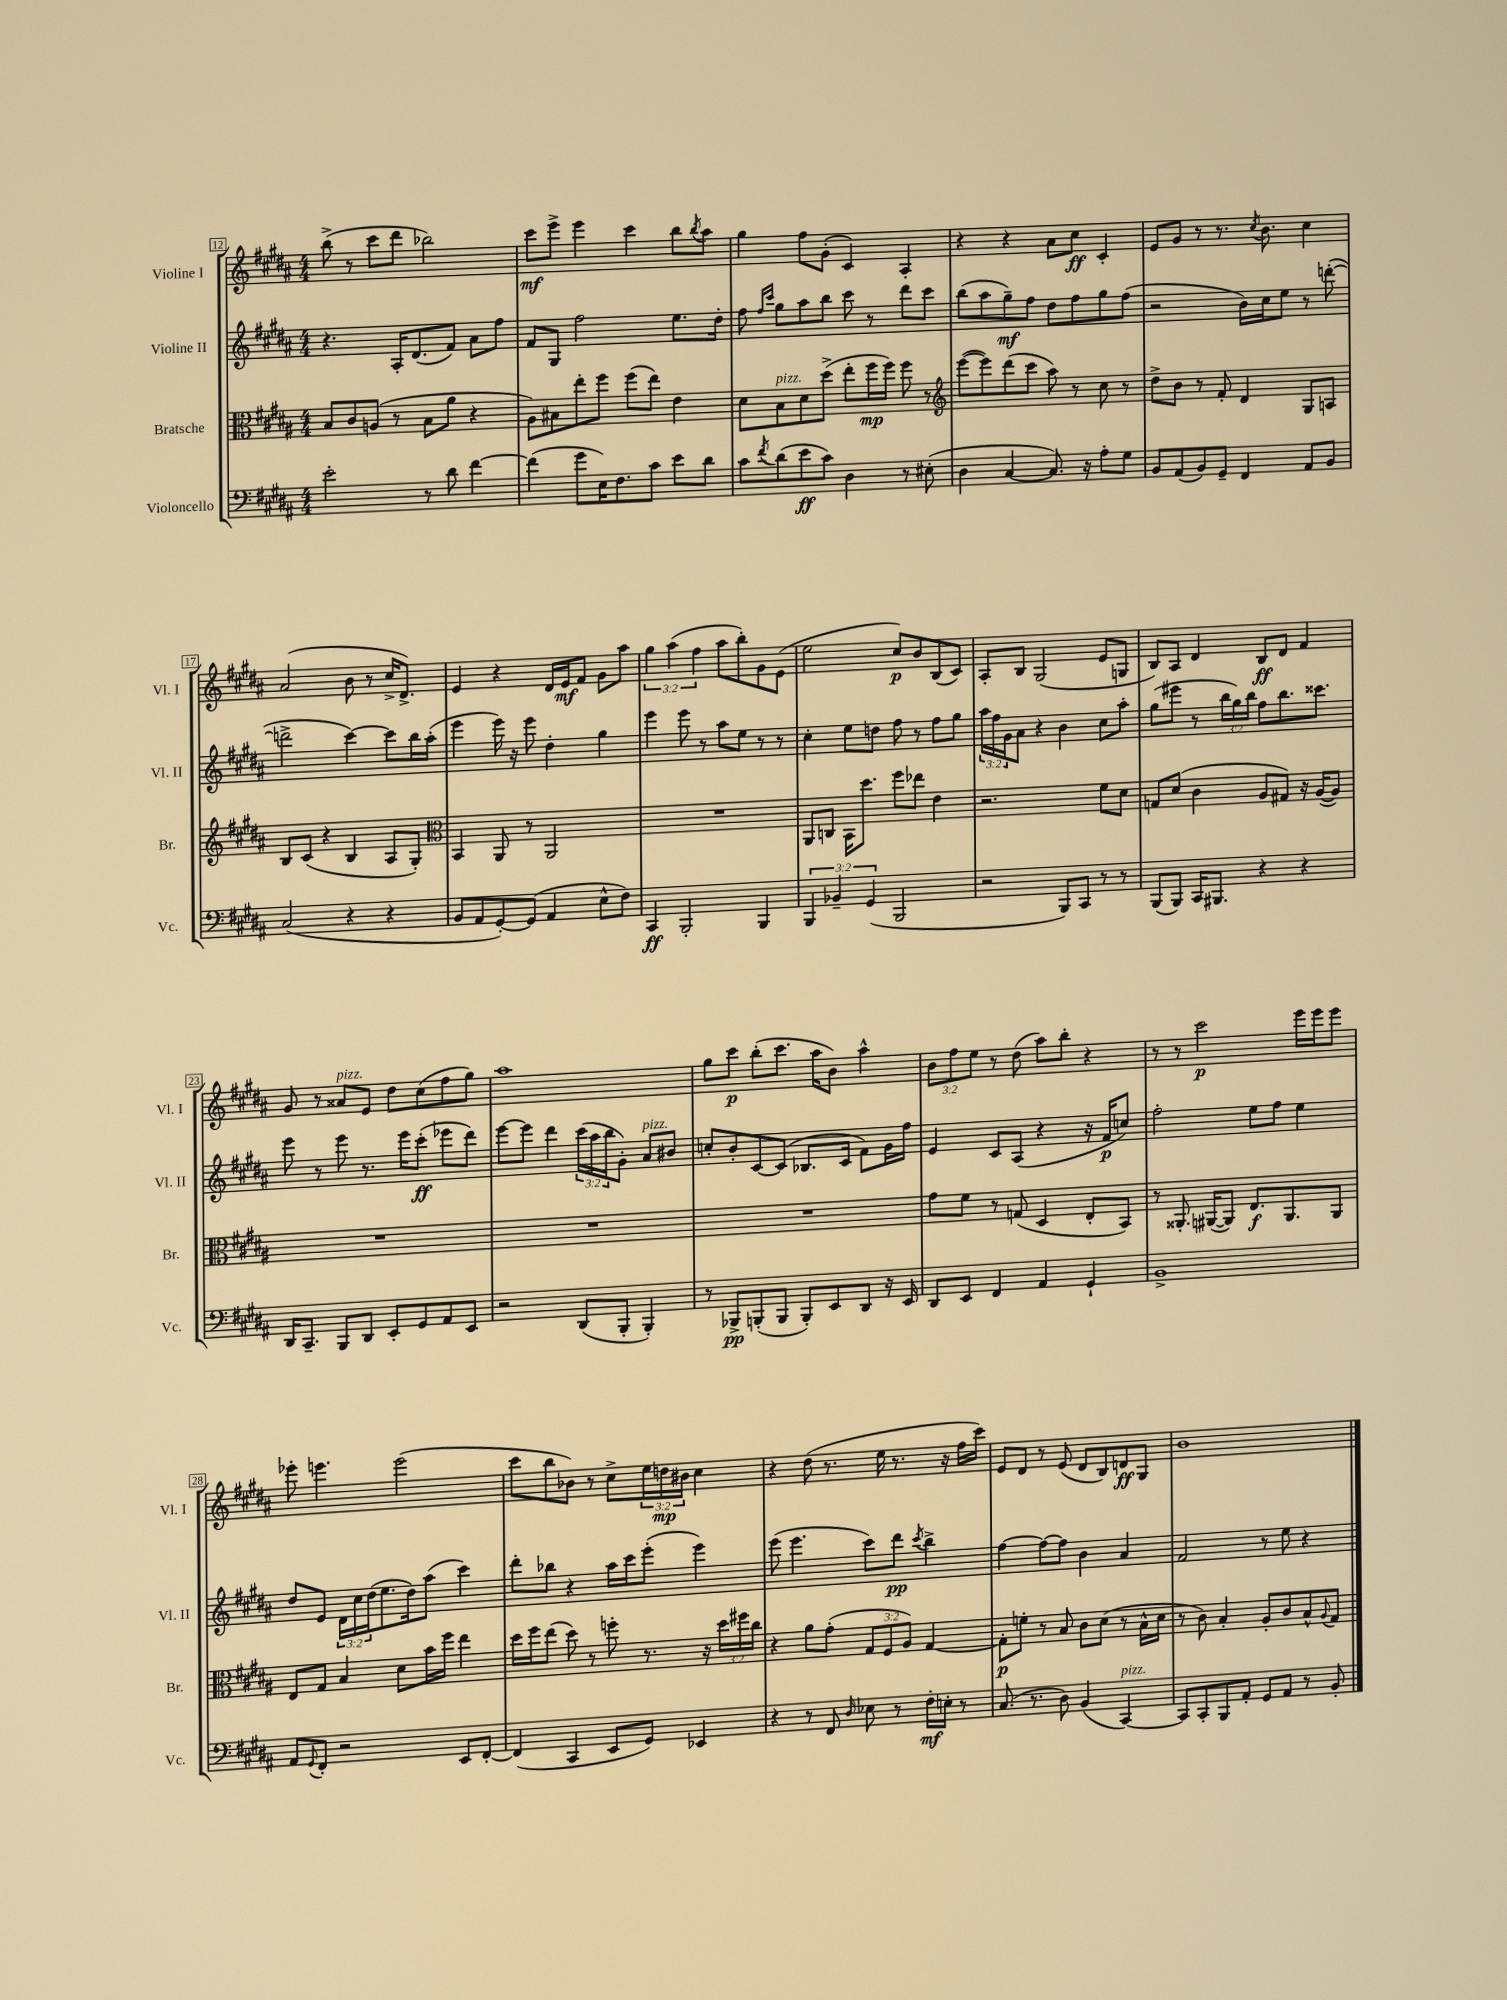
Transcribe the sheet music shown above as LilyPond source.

<<
\new StaffGroup <<
\new Staff = "s0" \with { instrumentName = "Violine I" shortInstrumentName = "Vl. I" } {
    \clef treble \key b \major \numericTimeSignature \time 4/4 \override Staff.TupletNumber.text = #tuplet-number::calc-fraction-text
    b''8->( r8 cis'''8 dis'''8 bes''2) |
    cis'''8\mf e'''8-> e'''4 cis'''4 b''8 \acciaccatura { b''8 } ais''8 |
    gis''4 fis''8 gis'8-.( cis'4) ais4-. |
    r4 r4 ais'8 cis''8\ff cis'4-. |
    e'8 gis'8 r8 r8. \acciaccatura { cis''8 } b'8. cis''4 |
    ais'2( b'8 r8 cis''16-> dis'8.->) |
    e'4 r4 dis'16 e'16\mf fis'8 gis'8 ais''8 |
    \tuplet 3/2 { gis''4 ais''4( fis''4 } ais''8 b''8-.) gis'8 e'8( |
    e''2 cis''8\p) b'8 b8( cis'8) |
    ais8-. b8 gis2( e'8 g8 |
    b8) ais8 dis'4 b8\ff dis'8 fis'4 |
    gis'8 r8 aisis'8^\markup { \italic "pizz." } e'8 dis''8 cis''8( fis''8 gis''8) |
    ais''1 |
    gis''8 cis'''8\p b''8-.( cis'''8. ais''16 b'8) ais''4-^ |
    \tuplet 3/2 { b'8 fis''8 e''8 } r8 dis''8( ais''8) b''8-. r4 |
    r8 r8 cis'''2\p e'''16 e'''16 e'''8 |
    ees'''8-. e'''4. e'''2( |
    cis'''8 b''8 bes'8) r8 cis''8-> \tuplet 3/2 { e''16 d''16\mp bis'16 } cis''4 |
    r4 dis''8( r8. e''16 r8. r16 fis''16 cis'''16) |
    e'8 dis'8 r8 e'8( dis'8 b8) d'8\ff gis8 |
    b'1 \bar "|." |
}
\new Staff = "s1" \with { instrumentName = "Violine II" shortInstrumentName = "Vl. II" } {
    \clef treble \key b \major \numericTimeSignature \time 4/4 \override Staff.TupletNumber.text = #tuplet-number::calc-fraction-text
    r4. ais16-. dis'8.( fis'8) ais'8 fis''8 |
    fis'8 gis8 fis''2 e''8. dis''16-. |
    fis''8 \grace { fis''16 cis'''16 } gis''8 ais''8 b''8 cis'''8 r8 dis'''8 cis'''8 |
    b''8( ais''8 gis''8--\mf) fis''8 dis''8 fis''8 gis''8 fis''8( |
    r2 b'16) cis''16 e''8 r8 d'''8~-.( |
    d'''2-> cis'''4~) cis'''8 b''16 ais''16-.( |
    e'''4 e'''16) r16 e'''8 dis''4-. gis''4 |
    e'''4 e'''8 r8 ais''8 e''8 r8 r8 |
    cis''4-. e''8 d''8 fis''8 r8 fis''8 gis''8 |
    \tuplet 3/2 { ais''16 fis''16 gis'16 } ais'8 r4 b'4 cis''8 ais''8-. |
    gis''8( eis'''8 r8 \tuplet 3/2 { b''16 gis''16) b''16 } fis''8 b''8. cisis'''8. |
    e'''8 r8 e'''8 r8. e'''16 cis'''8-.\ff( ees'''8 dis'''8) |
    e'''8~ e'''8 dis'''4 \tuplet 3/2 { cis'''16( ais''16 b''16 } gis'8-.) ais'8^\markup { \italic "pizz." } bis'8 |
    c''8-. b'8-. cis'8~ cis'8( bes8. cis'16 fis'8) gis'16 fis''16 |
    e'4 cis'8 ais8( r4 r16 fis'16\p c''8) |
    fis''2-. e''8 fis''8 e''4 |
    dis''8 e'8 \tuplet 3/2 { dis'16 cis''16 dis''16( } e''8. dis''16) ais''8( cis'''4) |
    dis'''8-. bes''8 r4 ais''16 cis'''16 e'''8-.( e'''4) |
    e'''8( e'''4. cis'''8) dis'''8\pp \acciaccatura { cis'''8 } b''4-> |
    fis''4~ fis''8~ fis''8 b'4 ais'4 |
    fis'2 r8 e''8 r4 \bar "|." |
}
\new Staff = "s2" \with { instrumentName = "Bratsche" shortInstrumentName = "Br." } {
    \clef alto \key b \major \numericTimeSignature \time 4/4 \override Staff.TupletNumber.text = #tuplet-number::calc-fraction-text
    b8 cis'8 a8( r8 b8 ais'8 r4 |
    ais8) bis8 e''8-. fis''8 fis''8( e''8) e'4 |
    dis'8 b8^\markup { \italic "pizz." } dis'8 dis''8->( e''8-. fis''16\mp fis''16) fis''8 r8 |
    \clef treble e'''8~( e'''8) dis'''8( cis'''8 ais''8) r8 cis''8 r8 |
    dis''8-> b'8 r8 fis'8-. dis'4 gis8 a8 |
    b8 cis'8( r4 b4 ais8 gis8-.) |
    \clef alto b,4 ais,8 r8 ais,2 |
    R1 |
    ais,8 c8 b,16 dis''8. fis''8 ees''8 e'4 |
    r2. fis'8 dis'8 |
    g8 dis'8( cis'4 ais8 gis8) r16 ais16~( ais8) |
    R1 |
    R1 |
    R1 |
    gis'8 fis'8 r8 g8( dis4 e8-. b,8) |
    r8 aisis,8.-. ais,16~( ais,8) e8.\f ais,8. ais,8 |
    e8 gis8 b4 dis'8 b'16 fis''16 e''4 |
    dis''16 fis''16 e''8( dis''8) r8 f''8-. r8. r16 \tuplet 3/2 { dis''16 fis''16 cis''16 } |
    r4 ais'8 gis'8-.( \tuplet 3/2 { gis8 fis8 ais8) } gis4~ |
    gis8-.\p f'8-. r8 b8 cis'8 dis'8( r8 b16-^ dis'16 |
    r8 cis'8) b4-. ais8-. cis'8 b8-^ \appoggiatura { ais8 } gis8 \bar "|." |
}
\new Staff = "s3" \with { instrumentName = "Violoncello" shortInstrumentName = "Vc." } {
    \clef bass \key b \major \numericTimeSignature \time 4/4 \override Staff.TupletNumber.text = #tuplet-number::calc-fraction-text
    e'2-. r8 dis'8 fis'4~ |
    fis'4( gis'8 e16) fis8. cis'8 e'8 dis'8 |
    cis'8 \acciaccatura { fis'8 } dis'8( e'8\ff cis'8) dis4 r8 eis8-.( |
    dis4 cis4~ cis8.) r16 ais8-. gis8 |
    b,8 ais,8( b,8) gis,8-- fis,4 ais,8 b,8 |
    cis2( r4 r4 |
    b,8 ais,8 gis,8~-.) gis,8( ais,4 e8-^ fis8) |
    cis,4\ff b,,2-. b,,4 |
    \tuplet 3/2 { b,,4 bes,4-- gis,4( } b,,2 |
    r2 b,,8) cis,8 r8 r8 |
    b,,8( b,,8) cis,16 bis,,8. r4 r4 |
    dis,16 cis,8.-- b,,8 dis,8 e,8-. gis,8 ais,8 e,8 |
    r2 dis,8( b,,8-. b,,4-.) |
    r8 bes,,8->\pp b,,8-.( b,,8 b,,8-.) e,8 dis,8 r16 e,16 |
    dis,8 e,8 fis,4 ais,4 gis,4-! |
    b,1-> |
    ais,8 \appoggiatura { gis,8 } fis,8-. r2 e,8 fis,8~-. |
    fis,4( cis,4 e,8 gis,8) ees,4 |
    r4 r8 fis,8 \grace { dis16 } ees8 r8 fis16-.\mf e16-. r8 |
    cis8.( r8. dis8) b,4( cis,4~^\markup { \italic "pizz." }) |
    cis,8 cis,8-. b,,8 ais,8-. gis,8 ais,8 r8 b,8-. \bar "|." |
}
>>
>>
\layout { \context { \Score currentBarNumber = #12 \override BarNumber.stencil = #(make-stencil-boxer 0.1 0.3 ly:text-interface::print) } }
